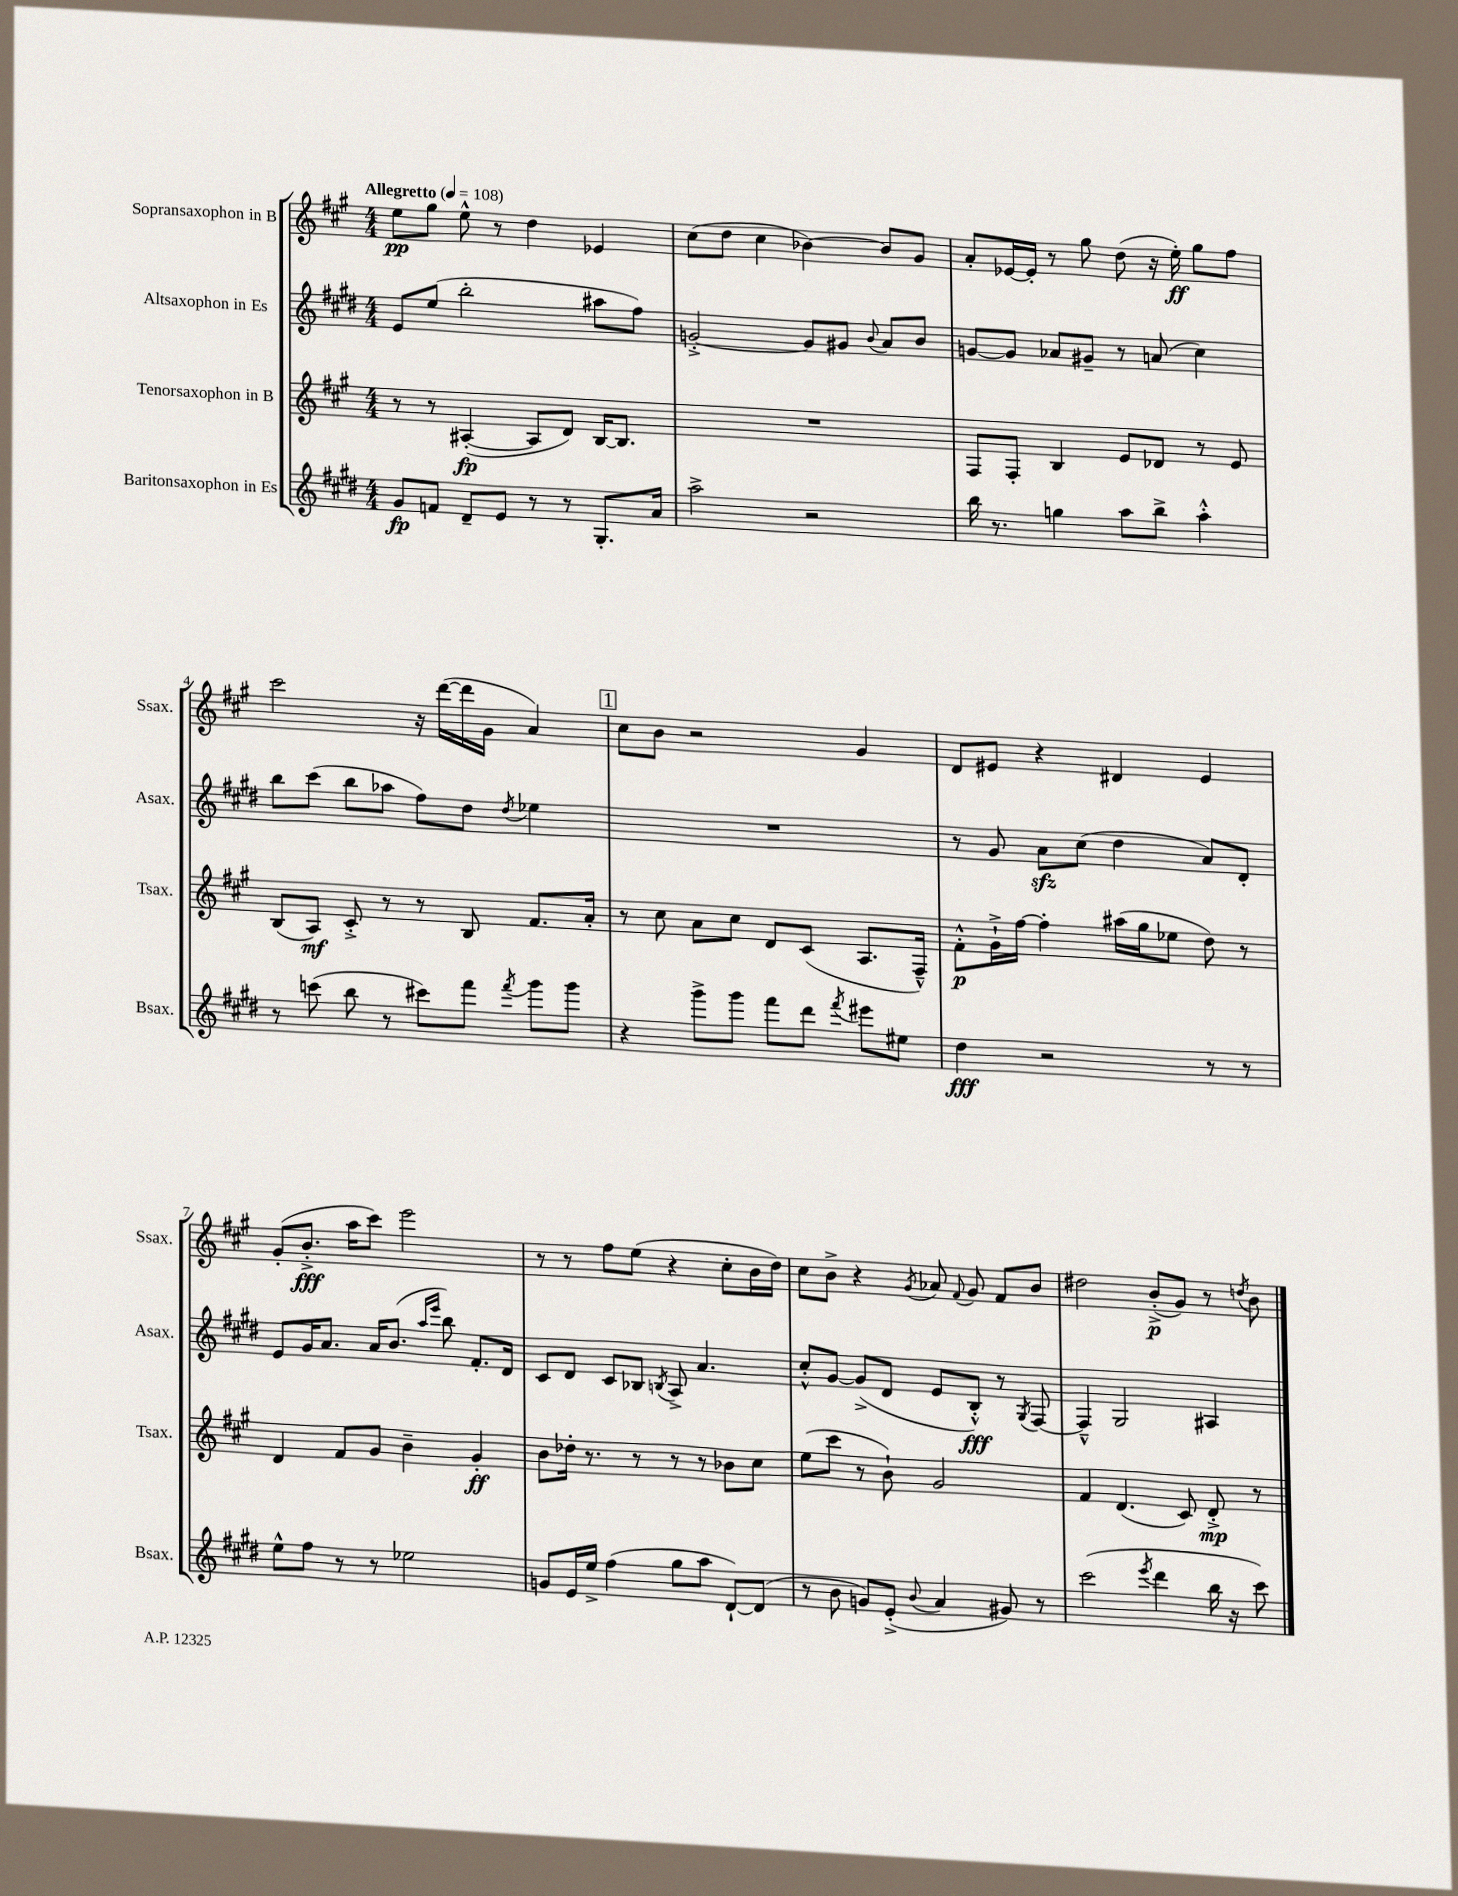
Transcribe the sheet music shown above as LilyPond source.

<<
\new StaffGroup <<
\new Staff = "s0" \with { instrumentName = "Sopransaxophon in B" shortInstrumentName = "Ssax." } {
    \clef treble \key a \major \numericTimeSignature \time 4/4 \tempo "Allegretto" 4 = 108
    \autoBeamOff e''8[\pp gis''8] e''8-^ r8 d''4 ees'4 |
    cis''8[( d''8] cis''4 bes'4~) bes'8[ gis'8] |
    a'8[-. ees'16~ ees'16]-. r8 gis''8 d''8( r16 e''16-.\ff) gis''8[ fis''8] |
    cis'''2 r16 d'''16[~( d'''16 gis'16] a'4) |
    \mark \markup { \box "1" } cis''8[ b'8] r2 gis'4 |
    d'8[ eis'8] r4 dis'4 eis'4 |
    gis'8[-.( b'8.]-.->\fff a''16[ cis'''8]) e'''2 |
    r8 r8 fis''8[ e''8]( r4 cis''8[-. b'16 d''16]) |
    cis''8[ b'8]-> r4 \acciaccatura { gis'8 } aes'8 \appoggiatura { fis'8 } gis'8 fis'8[ b'8] |
    dis''2 b'8[-.->\p( gis'8]) r8 \acciaccatura { d''8 } b'8 \bar "|." |
}
\new Staff = "s1" \with { instrumentName = "Altsaxophon in Es" shortInstrumentName = "Asax." } {
    \clef treble \key e \major \numericTimeSignature \time 4/4
    \autoBeamOff e'8[ e''8]( b''2-. ais''8[ fis''8]) |
    g'2~-.-> g'8[ gis'8] \appoggiatura { b'8 } a'8[ b'8] |
    g'8[~ g'8] aes'8[ gis'8]-- r8 a'8( cis''4) |
    b''8[ cis'''8]( b''8[ aes''8] fis''8[) dis''8] \acciaccatura { dis''8 } ees''4 |
    \mark \markup { \box "1" } R1 |
    r8 gis'8 a'8[\sfz cis''8]( dis''4 a'8[) dis'8]-. |
    e'8[ gis'16 a'8.] a'16[ b'8.]( \grace { a''16[ e'''16] } b''8) fis'8.[-. dis'16] |
    cis'8[ dis'8] cis'8[ bes8] \acciaccatura { b8 } a8-> a'4. |
    cis''8[-.-^ gis'8]~ gis'8[->( dis'8] e'8[ b8]-.-^\fff) r8 \acciaccatura { gis8 } fis8~ |
    fis4---^ gis2 ais4 \bar "|." |
}
\new Staff = "s2" \with { instrumentName = "Tenorsaxophon in B" shortInstrumentName = "Tsax." } {
    \clef treble \key a \major \numericTimeSignature \time 4/4
    \autoBeamOff r8 r8 ais4~-.\fp( ais8[ d'8]) b16[~ b8.] |
    R1 |
    fis8[ fis8]-. b4 e'8[ des'8] r8 e'8 |
    b8[( a8]\mf) cis'8-.-> r8 r8 b8 fis'8.[ a'16]-. |
    \mark \markup { \box "1" } r8 cis''8 a'8[ cis''8] d'8[ cis'8]( a8.[ fis16]---^) |
    fis'8[-.-^\p gis'16-!-> fis''16]~ fis''4-. ais''16[( gis''16 ees''8] d''8) r8 |
    d'4 fis'8[ gis'8] b'4-- gis'4-.\ff |
    b'8[ des''16]-. r8. r8 r8 r8 bes'8[ cis''8] |
    e''8[( cis'''8] r8 b'8-!) gis'2 |
    fis'4 d'4.( cis'8) d'8-.->\mp r8 \bar "|." |
}
\new Staff = "s3" \with { instrumentName = "Baritonsaxophon in Es" shortInstrumentName = "Bsax." } {
    \clef treble \key e \major \numericTimeSignature \time 4/4
    \autoBeamOff gis'8[\fp f'8] dis'8[-- e'8] r8 r8 gis8.[-. a'16] |
    a''2-> r2 |
    b''16 r8. g''4 a''8[ b''8]-> a''4-.-^ |
    r8 c'''8( b''8 r8 cis'''8[) fis'''8] \acciaccatura { fis'''8 } gis'''8[ gis'''8] |
    \mark \markup { \box "1" } r4 gis'''8[-> gis'''8] fis'''8[ dis'''8] \acciaccatura { fis'''8 } eis'''8[ eis''8] |
    dis''4\fff r2 r8 r8 |
    e''8[-^ fis''8] r8 r8 ees''2 |
    g'8[ e'16 e''16]-> fis''4( gis''8[ a''8] dis'8[~-!) dis'8]( |
    r8 b'8 g'8[) e'8]-.->( \appoggiatura { b'8 } a'4 gis'8) r8 |
    cis'''2( \acciaccatura { e'''8 } dis'''4 b''16 r16 cis'''8) \bar "|." |
}
>>
>>
